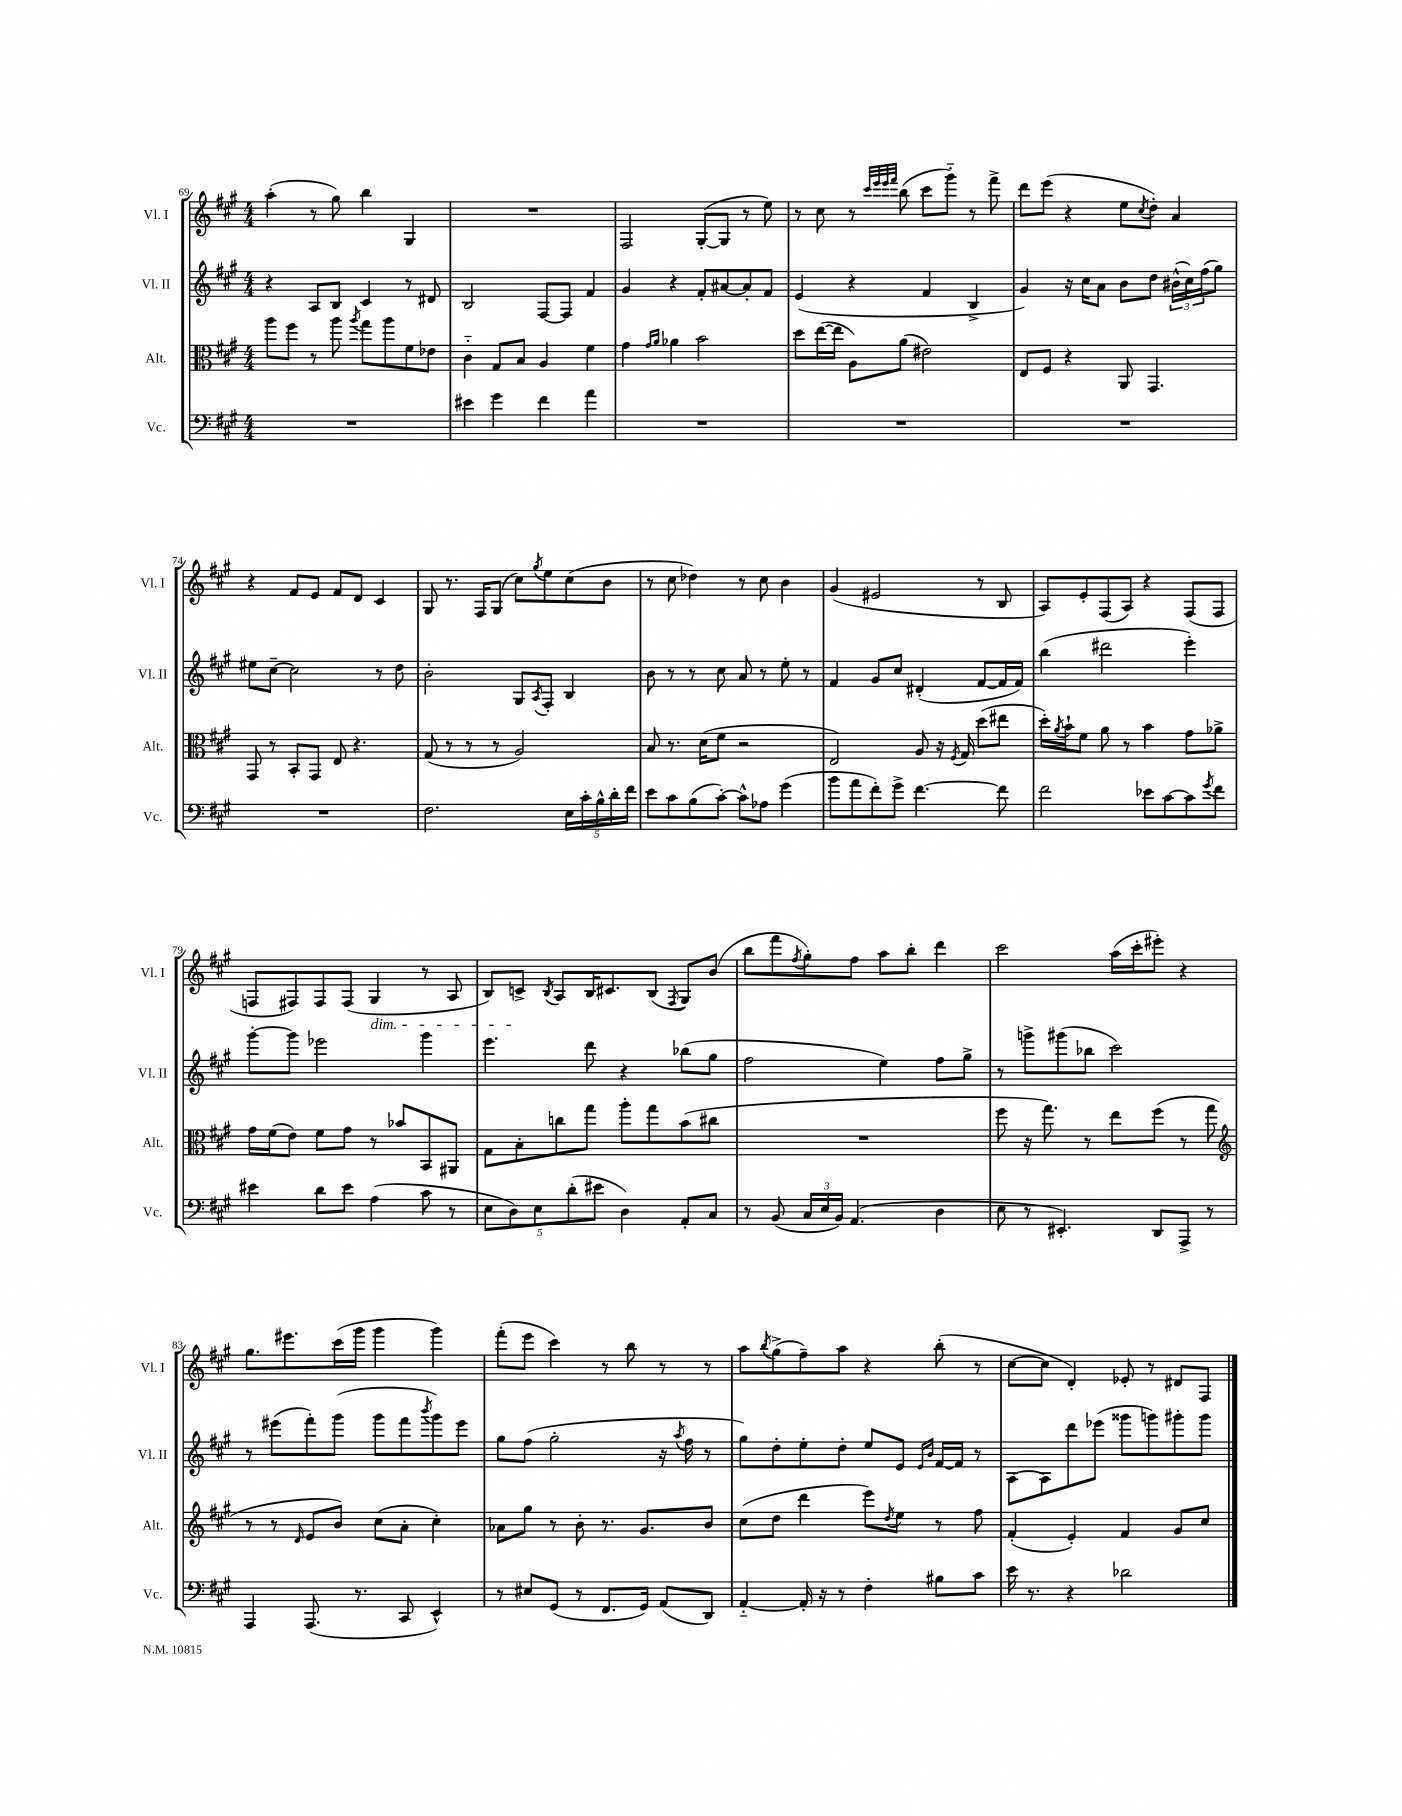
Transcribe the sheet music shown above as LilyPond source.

<<
\new StaffGroup <<
\new Staff = "s0" \with { instrumentName = "Vl. I" shortInstrumentName = "Vl. I" } {
    \clef treble \key a \major \numericTimeSignature \time 4/4
    a''4-.( r8 gis''8) b''4 gis4 |
    R1 |
    fis2 gis8~-.( gis8 r8 e''8) |
    r8 cis''8 r8 \grace { cis'''32 e'''32 e'''32 fis'''32 } b''8( cis'''8 gis'''8-_) r8 fis'''8-> |
    d'''8 e'''8( r4 e''8 \acciaccatura { cis''8 } d''8-.) a'4 |
    r4 fis'8 e'8 fis'8 d'8 cis'4 |
    gis8 r8. fis16 gis8( cis''8) \acciaccatura { gis''8 } e''8 cis''8( b'8 |
    r8 cis''8 des''4) r8 cis''8 b'4 |
    gis'4( eis'2 r8 b8 |
    a8) e'8-. fis8( a8) r4 fis8( fis8 |
    f8 fis8) fis8 fis8( gis4\dim r8 a8 |
    b8) c'8->\! \acciaccatura { b8 } a8 b16 cis'8. b8( \acciaccatura { fis8 } gis8) b'8( |
    b''8 fis'''8 \acciaccatura { fis''8 } gis''8-.) fis''8 a''8 b''8-. d'''4 |
    cis'''2 a''16( cis'''16-. eis'''8-.) r4 |
    gis''8. eis'''8. cis'''16( gis'''16 gis'''4 gis'''4) |
    fis'''8-.( e'''8 cis'''4) r8 b''8 r8 r8 |
    a''8 \acciaccatura { b''8 } gis''8->( fis''8--) a''8 r4 b''8-.( r8 |
    cis''8~ cis''8 d'4-.) ees'8-. r8 dis'8 fis8 \bar "|." |
}
\new Staff = "s1" \with { instrumentName = "Vl. II" shortInstrumentName = "Vl. II" } {
    \clef treble \key a \major \numericTimeSignature \time 4/4
    r4 a8 b8 cis'4 r8 dis'8 |
    b2 fis8~ fis8 fis'4 |
    gis'4 r4 fis'8-. ais'8~ ais'8-. fis'8 |
    e'4( r4 fis'4 b4-> |
    gis'4) r16 cis''16 a'8 b'8 d''8 \tuplet 3/2 { bis'16-^( cis''16) fis''16( } gis''8) |
    eis''8 cis''8~-- cis''2 r8 d''8 |
    b'2-. gis8 \acciaccatura { a8 } fis8-. b4 |
    b'8 r8 r8 cis''8 a'8 r8 e''8-. r8 |
    fis'4 gis'8 cis''8 dis'4-.( fis'8~ fis'16 fis'16) |
    b''4( dis'''2 e'''4-.) |
    gis'''8~-. gis'''8 ees'''2 gis'''4 |
    e'''4. d'''8 r4 bes''8( gis''8 |
    fis''2 e''4) fis''8 gis''8-> |
    r8 g'''8-> gis'''8( bes''8 cis'''2) |
    r8 eis'''8( fis'''8-.) gis'''8( gis'''8 fis'''8 \acciaccatura { b'''8 } gis'''8) eis'''8 |
    gis''8 fis''8( gis''2-. r16 \acciaccatura { a''8 } fis''16 r8 |
    gis''8) d''8-. e''8-. d''8-. e''8 e'8 \grace { e'16 b'16 } fis'16~ fis'16 r8 |
    a8~ a8 d'''8 ees'''8( gisis'''8 g'''8) gis'''8-. gis'''8 \bar "|." |
}
\new Staff = "s2" \with { instrumentName = "Alt." shortInstrumentName = "Alt." } {
    \clef alto \key a \major \numericTimeSignature \time 4/4
    a''8 fis''8 r8 a''8 \acciaccatura { a''8 } gis''8 a''8 fis'8 ees'8 |
    cis'4-_ gis8 b8 a4 fis'4 |
    gis'4 \grace { gis'16 a'16 } aes'4 b'2 |
    d''8 e''16~( e''16 a8) a'8( eis'2) |
    e8 fis8 r4 a,8 gis,4. |
    gis,8 r8 b,8-. gis,8 e8 r4. |
    gis8( r8 r8 r8 a2) |
    b8 r8. d'16( fis'8 r2 |
    e2) a8 r16 \acciaccatura { fis8 } gis16 d''8( eis''8 |
    d''16-.) \acciaccatura { a'8 } b'16-! fis'8 a'8 r8 b'4 gis'8 aes'8-> |
    gis'16 fis'16( e'8) fis'8 gis'8 r8 bes'8 b,8 ais,8 |
    gis8 b8-. c''8 gis''8 a''8-. gis''8 b'8( cis''8 |
    R1 |
    fis''8 r16 gis''8.) r8 e''8 fis''8( r8 gis''8 |
    \clef treble r8 r8 \grace { d'16 } e'8 b'8) cis''8( a'8-. cis''4-.) |
    aes'8 gis''8 r8 b'8-. r8. gis'8. b'8 |
    cis''8( d''8 d'''4 e'''8) \acciaccatura { d''8 } e''8 r8 fis''8 |
    fis'4-.( e'4-.) fis'4 gis'8 cis''8 \bar "|." |
}
\new Staff = "s3" \with { instrumentName = "Vc." shortInstrumentName = "Vc." } {
    \clef bass \key a \major \numericTimeSignature \time 4/4
    R1 |
    eis'4 gis'4 fis'4 a'4 |
    R1 |
    R1 |
    R1 |
    R1 |
    fis2. \tuplet 5/4 { e16 cis'16-. b16-^ d'16-. fis'16 } |
    e'8 cis'8 b8( cis'8~-.) cis'8-^ aes8 gis'4( |
    b'8 a'8 fis'8-.) gis'8-> fis'4.~ fis'8 |
    fis'2 ees'8 cis'8~ cis'8 \acciaccatura { gis'8 } fis'8 |
    eis'4 d'8 eis'8 a4( cis'8 r8 |
    \tuplet 5/4 { e8 d8) e8 d'8-.( eis'8 } d4) a,8-. cis8 |
    r8 b,8( \tuplet 3/2 { cis16 e16 b,16) } a,4.( d4 |
    e8 r8 eis,4.-.) d,8 a,,8-> r8 |
    a,,4 a,,8.( r8. cis,8 e,4-^) |
    r8 eis8 gis,8( r8 fis,8. gis,16) a,8( d,8) |
    a,4~-_ a,16-. r16 r8 fis4-. bis8 cis'8 |
    e'16 r8. r4 des'2 \bar "|." |
}
>>
>>
\layout { \context { \Score currentBarNumber = #69 } }
